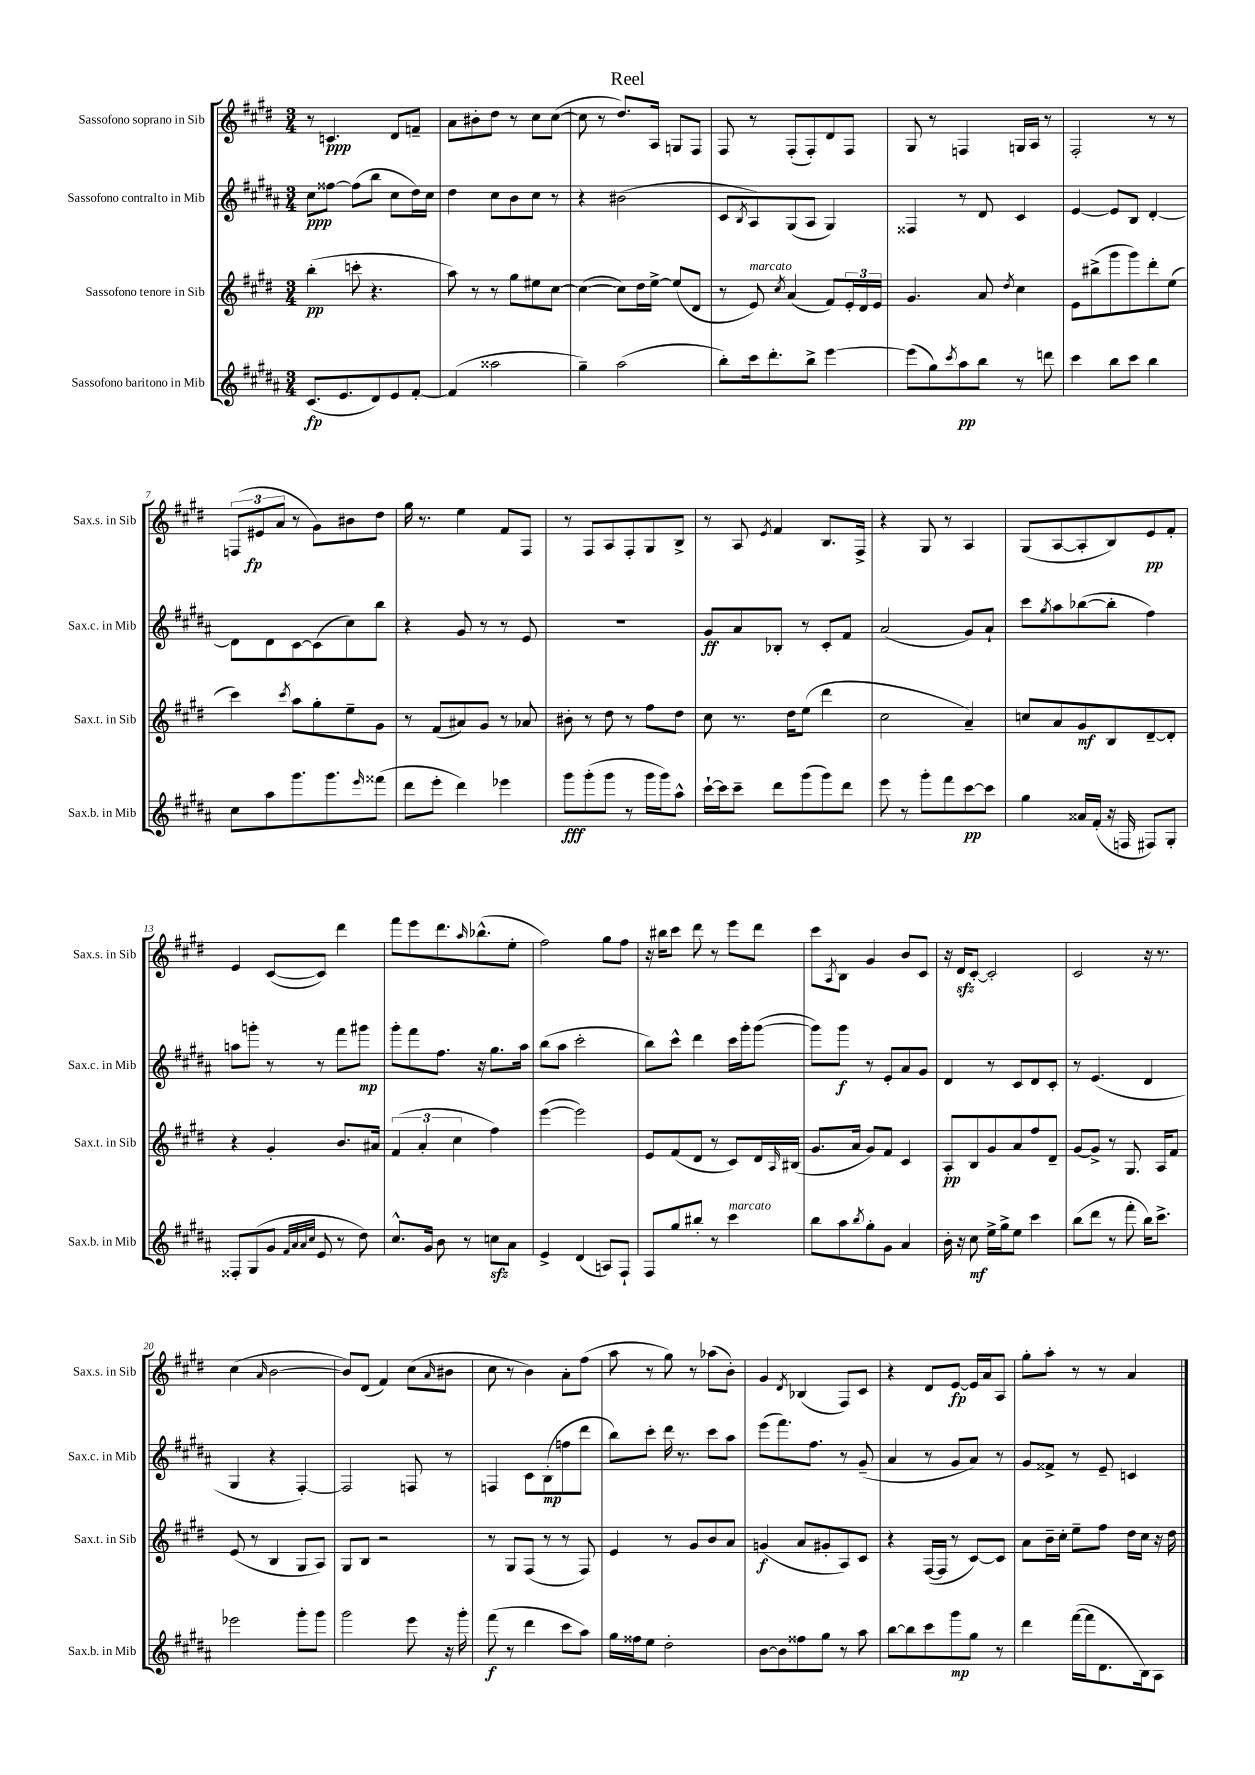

**kern	**kern	**kern	**kern
*staff4	*staff3	*staff2	*staff1
*clefG2	*clefG2	*clefG2	*clefG2
*k[f#c#g#d#a#]	*k[f#c#g#d#]	*k[f#c#g#d#a#]	*k[f#c#g#d#]
*M3/4	*M3/4	*M3/4	*M3/4
(8.c#	(4bb'	8cc#	8r
.	.	[8ff##	4.c
8.e	.	.	.
.	8ccc'	(8ff##]	.
8d#)	4.r	8bb	.
8e	.	8cc#	8d#
[8f#'	.	16dd#)	8f~
.	.	16cc#	.
=	=	=	=
(4f#]	8aa)	4dd#	8a
.	8r	.	8b#'
2aa##	8r	8cc#	8dd#
.	8gg#	8b	8r
.	8ee#	8cc#	8cc#
.	[8cc#	8r	([8cc#
=	=	=	=
4gg#~)	(4cc#_	4r	8cc#]
.	.	.	8r
(2aa#	8cc#])	(2b#	8.dd#)
.	16dd#	.	.
.	[16ee^	.	16A
.	(8ee]	.	8G
.	8d#	.	8F#
=	=	=	=
8bb')	8r	8c#	8F#
.	.	8qB	.
16ccc#	8e)	8A#)	8r
8.ddd#'	.	.	.
.	8qcc#	.	.
.	(4a	(8G#	(8F#'
8bb^	.	8A#	8F#')
[4eee	8f#)	4G#)	8d#
.	24e'	.	8F#
.	24d#	.	.
.	24e	.	.
=	=	=	=
(8eee]	4.g#	4F##	8G#
8gg#)	.	.	8r
8qccc#	.	.	.
8aa#	.	8r	4F
8bb	8a	8d#	.
.	8qdd#	.	.
8r	4cc#	4c#	16G
.	.	.	16A
8ddd	.	.	8r
=	=	=	=
4ccc#	8e	[4e	2F#'
.	(8bb#^	.	.
8bb	8ggg#	8e]	.
8ccc#	8ggg#)	8B	.
4bb	8ddd#'	[4d#'	8r
.	(8ee	.	8r
=	=	=	=
8cc#	4ccc#)	8d#]	(12F
.	.	.	12e#
8aa#	.	8d#	.
.	.	.	12a
.	8qccc#	.	.
8.ggg#	8aa	[8c#	8r
.	8gg#'	(8c#]	8g#)
8.ggg#	.	.	.
.	8ee~	8cc#)	8b#
16qqeee	.	.	.
(8fff##	8g#	8bb	8dd#
=	=	=	=
8ddd#	8r	4r	16gg#
.	.	.	8.r
8eee'	(8f#	.	.
4ddd#)	8a#)	8g#	4ee
.	8g#	8r	.
4eee-	8r	8r	8f#
.	8a-	8e	8F#
=	=	=	=
8ggg#	8b#'	2.r	8r
(8ggg#'	8r	.	8F#
8ggg#	8dd#	.	8A
8r	8r	.	8F#'
16ggg#	8ff#	.	8G#
16ggg#)	.	.	.
8aa#^^	8dd#	.	8B^
=	=	=	=
[16ccc#`	8cc#	8g#	8r
16ccc#]	.	.	.
8ccc#~	8.r	8a#	8A
.	.	.	8qe
8ddd#	.	8B-'	4f#
.	16dd#	.	.
(8ggg#	(8ee	8r	.
8ggg#)	4ddd#	8c#'	8.B
8ddd#	.	8f#	.
.	.	.	16F#^
=	=	=	=
8eee	2cc#	(2a#	4r
8r	.	.	.
8ggg#'	.	.	8G#
8fff#	.	.	8r
[8ccc#	4a~)	8g#)	4A
8ccc#]	.	8a#`	.
=	=	=	=
4gg#	8cc	8ccc#	(8G#
.	.	8qgg#	.
.	8a	8aa#	[8A
16a##	8g#	([8bb-	8A']
(16f#'	.	.	.
16r	8B	8bb-']	8B)
16F	.	.	.
8F#)	[8d#~	4ff#)	8e
8G#'	8d#']	.	8f#'
=	=	=	=
8F##'	4r	8aa	4e
(8G#	.	8ggg'	.
8g#	4g#'	8r	([8c#
32qqf#	.	.	.
32qqa#	.	.	.
32qqa#	.	.	.
32qqcc#	.	.	.
8e	.	8r	8c#])
8r	8.b	8fff#	4ddd#
8dd#)	.	8ggg#	.
.	16a#	.	.
=	=	=	=
8.cc#^^	(6f#	8ggg#'	8fff#
.	.	8fff#	8eee
.	6a'	.	.
16g#	.	.	.
8b	.	8.ff#	8.ddd#
.	6cc#	.	.
8r	.	.	.
.	.	.	16qqaa
.	.	16r	(8.bb-^^
8cc	4ff#)	8.gg#	.
8a#	.	.	8ee'
.	.	16aa#	.
=	=	=	=
4e^	([4eee	(8bb	2ff#)
.	.	8aa#	.
(4d#	2eee])	2ccc#'	.
8A)	.	.	8gg#
8F#`	.	.	8ff#
=	=	=	=
8F#	8e	8bb)	16r
.	.	.	16bb#
8gg#	(8f#	8ccc#^^	8ccc#
8bb#'	8d#	4ddd#	8ddd#
8r	8r	.	8r
4ccc#	8c#)	16ccc#	8eee
.	.	16ggg#'	.
.	16d#	([8ggg#	8ddd#
.	16qqA	.	.
.	(16B#	.	.
=	=	=	=
8bb	8.g#	8ggg#])	8ccc#
.	.	.	8qA
8aa#	.	8ggg#	8B
.	16a	.	.
8qbb	.	.	.
8gg#'	8g#)	8r	4g#
8g#	8f#	8e'	.
4a#	4c#	8a#	8b
.	.	8g#	8c#
=	=	=	=
16b'	8A'	4d#	16r
16r	.	.	16d#
8cc#	8B	.	[8c#'
16ee^	8g#	8r	2c#']
16gg#^	.	.	.
8ee	8a	8c#	.
4ccc#	8ff#	8d#	.
.	8d#~	8c#'	.
=	=	=	=
(8bb	[8g#	8r	2c#
8ddd#	8g#^]	(4.e	.
8r	8r	.	.
8fff#'	8.G#	.	.
16bb)	.	4d#	16r
8.ccc#^	16A	.	8.r
.	8f#	.	.
=	=	=	=
2eee-	(8e	4G#	(4cc#
.	8r	.	.
.	.	.	16qqa
.	4B	4r	[2b
8ggg#'	8G#	[4F#')	.
8ggg#	8A)	.	.
=	=	=	=
2ggg#	8G#	2F#]	8b])
.	8B	.	(8d#
.	2r	.	4f#)
8eee	.	8F	(8cc#
.	.	.	16qqa
16r	.	8r	8b#
16ggg#'	.	.	.
=	=	=	=
(8fff#	8r	4F	8cc#
8r	8G#	.	8r
4ddd#	(8F#	8c#	4b)
.	8r	(8B'	.
8ccc#	8r	8ff	8a'
8aa#)	8F#)	8ddd#	(8ff#
=	=	=	=
16gg#	4e	8bb)	8aa
16ff##	.	.	.
8ee	.	8ccc#'	8r
2dd#'	8r	16ddd#	8gg#)
.	.	8.r	.
.	8g#	.	8r
.	8b	8ccc#	(8aa-
.	8a	8aa#	8b')
=	=	=	=
[8b	(4g	(8eee	4g#
8b]	.	8.fff#)	.
.	.	.	8qd#
8ff##	8a	.	(4B-
.	.	8.ff#	.
8gg#	8g#'	.	.
8r	8A)	8r	8F#)
8aa#	8c#	(8g#~	8c#
=	=	=	=
[8bb	4r	4a#	4r
8bb]	.	.	.
8ccc#	([16F#	8r	8d#
.	16F#]	.	.
8ggg#	8r	8g#	[8e
8gg#	[8c#)	8a#)	16e]
.	.	.	16a
8r	8c#]	8r	8A
=	=	=	=
4ddd#	8a	8g#	8gg#'
.	16b~	8f##^	8aa'
.	16cc#'	.	.
([16fff#	8ee~	8r	8r
16fff#]	.	.	.
8.d#	8ff#	8e~	8r
.	16dd#	4c	4a
16B)	16cc#	.	.
8A#	16r	.	.
.	16dd#	.	.
==	==	==	==
*-	*-	*-	*-
